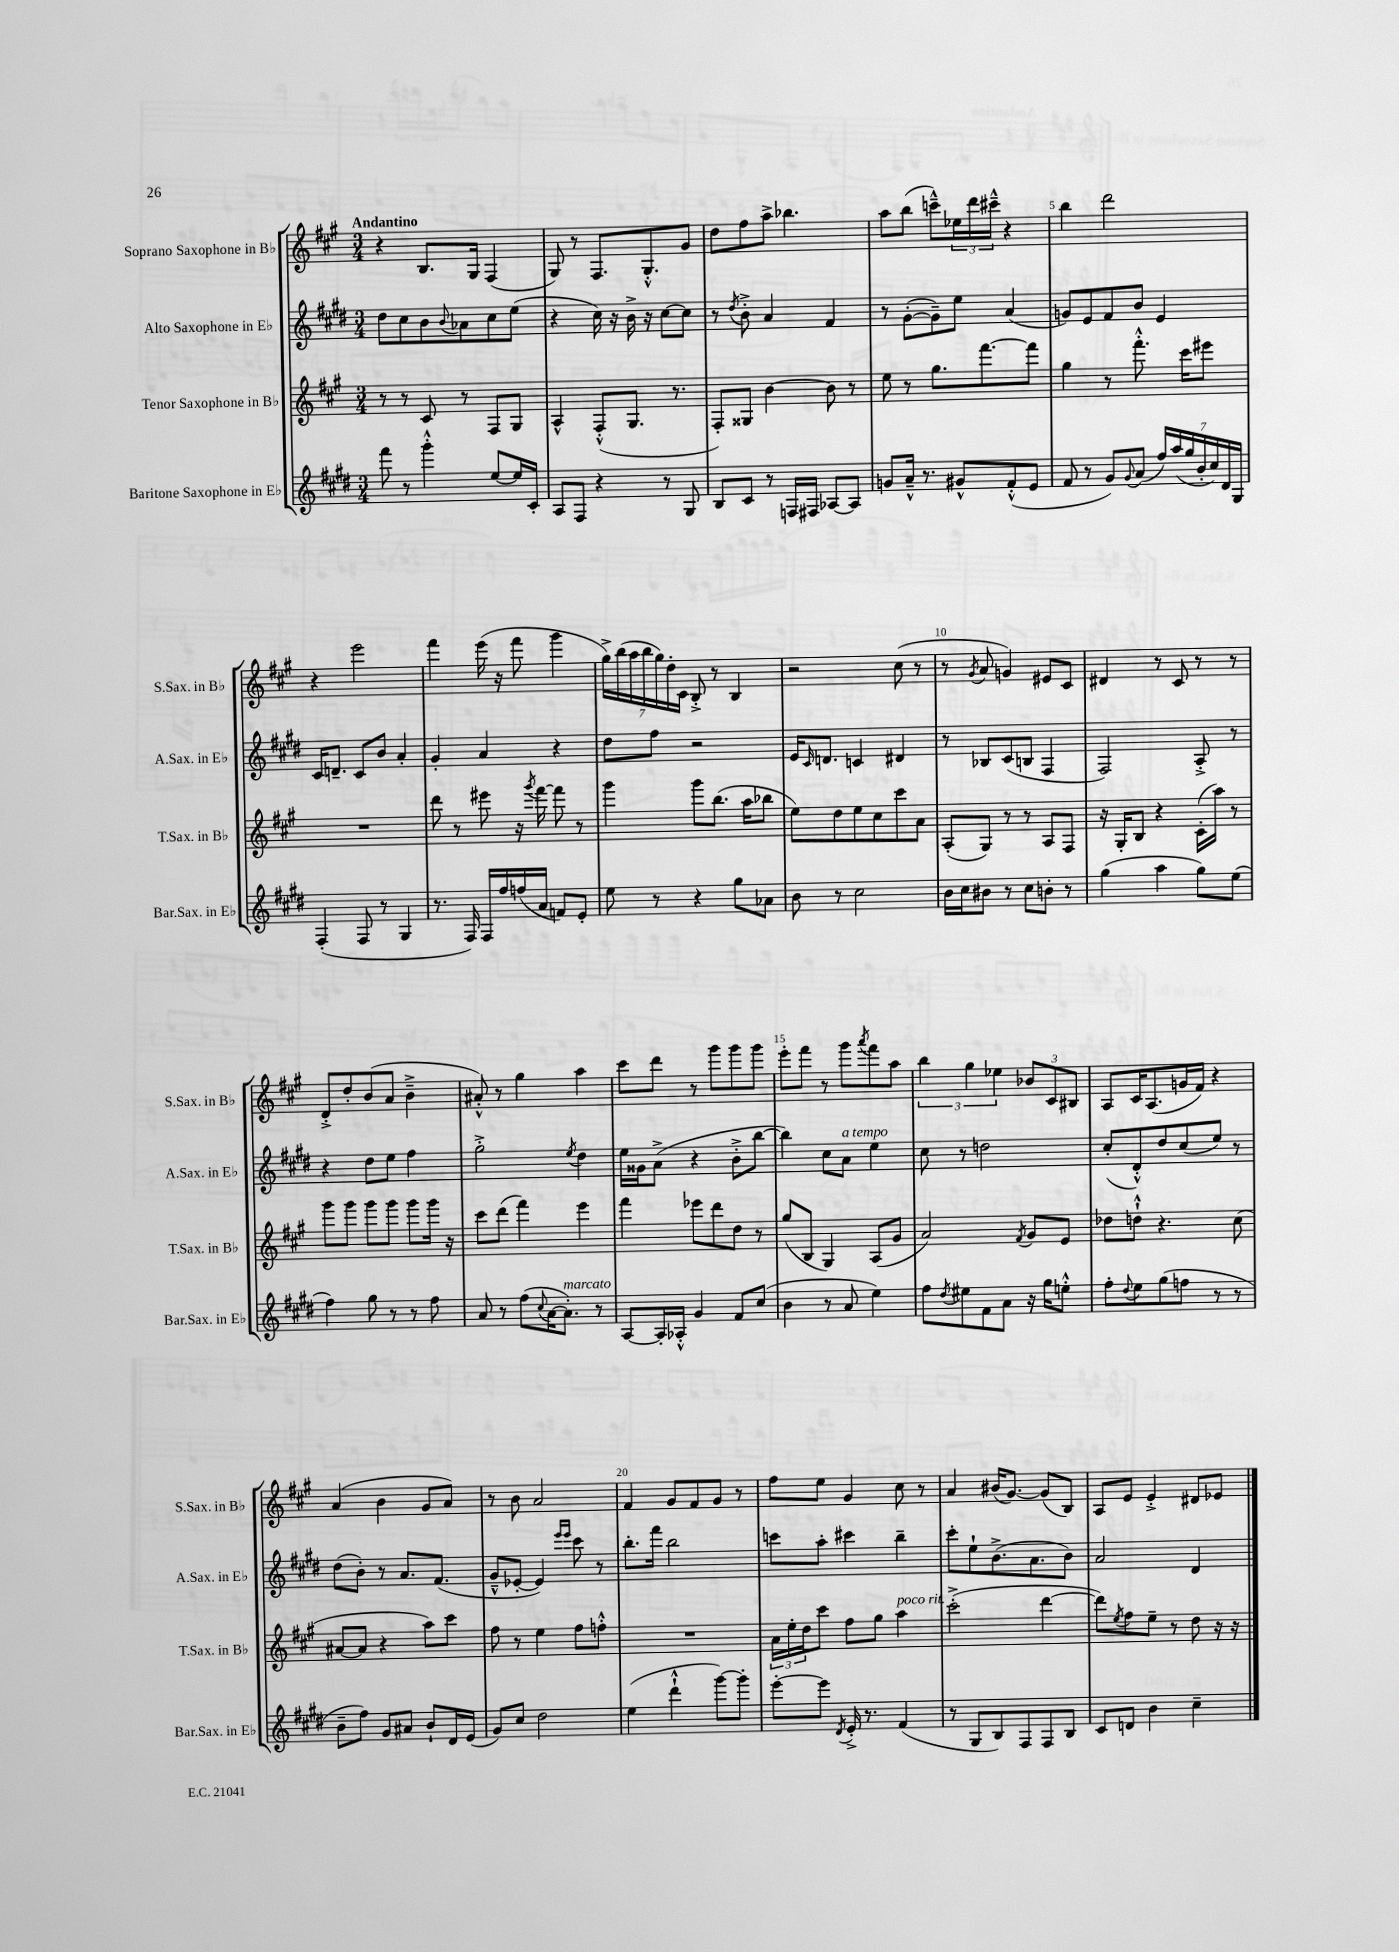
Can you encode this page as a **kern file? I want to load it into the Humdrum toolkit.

**kern	**kern	**kern	**kern
*staff4	*staff3	*staff2	*staff1
*clefG2	*clefG2	*clefG2	*clefG2
*k[f#c#g#d#]	*k[f#c#g#]	*k[f#c#g#d#]	*k[f#c#g#]
*M3/4	*M3/4	*M3/4	*M3/4
8fff#\	8r	8dd#\L	4r
8r	8r	8cc#\	.
4ggg#'^^\	8c#/	8b\	8.B/L
.	.	8qqb/	.
.	8r	8a-\	.
.	.	.	16G#/Jk
[8ee/L	8F#/L	8cc#\	(4F#/
16ee/]L	8G#/J	(8ee\J	.
16c#'/JJ	.	.	.
=	=	=	=
8A/L	4A^^/	4r	8G#/)
8F#/J	.	.	8r
4r	(8F#'^^/L	16cc#\)	8.F#/L
.	.	16r	.
.	8.G#/J	16b^\	.
.	.	16r	8.G#'^^/
8r	.	[8cc#\L	.
.	8.r	.	.
8G#/	.	8cc#\]J	8g#/J
=	=	=	=
8B/L	8F#'/L)	8r	8dd\L
.	.	8qdd#/	.
8c#/J	8G##/J	8b'^\	8ff#\
8r	[4b\	4a/	8aa^\J
16F/LL	.	.	4.bb-\
16F#/JJ	.	.	.
[8A-/L	8b\]	4f#/	.
8A-/]J	8r	.	.
=	=	=	=
8g/L	8ee\	8r	8aa\L
16a~^^/Jk	8r	([8g#'\L	(8bb\J
8.r	.	.	.
.	8.gg#\L	8g#~\])	8ccc~^^\L)
8g#^^/L	.	8ee\J	24ee-\L
.	.	.	24ddd\
.	[8.fff#\	.	.
.	.	.	24ccc#~^^\JJ
(8f#'^^/	.	(4a/	4r
8e/J	8fff#\]J	.	.
=	=	=	=
8f#/	4gg#\	8g/L)	4bb\
8r	.	8e/	.
8g#/L)	8r	8f#/	2ddd\
8qqg#/	.	.	.
(8a/J	8.fff#'^^\	8b/J	.
28ff#/LL)	.	4e/	.
(28aa/	.	.	.
.	16ccc#\LK	.	.
28gg#/	.	.	.
28b'/	.	.	.
.	8eee#\J	.	.
28cc#/)	.	.	.
28d#/	.	.	.
28G#/JJ	.	.	.
=	=	=	=
(4F#'/	2.r	16c#/LK	4r
.	.	8.d~/J	.
8F#/	.	8c#/L	2eee\
8r	.	8b/J	.
4G#/	.	4a'/	.
=	=	=	=
8.r	8ddd\	4g#'/	4fff#\
.	8r	.	.
16F#/)	.	.	.
16F#/LL	8eee#\	4a/	(16eee\
16ff#/	.	.	16r
(16ff/	16r	.	8fff#\
.	8qggg#/	.	.
16a/JJ	[16fff#\	.	.
8f/L)	8fff#\]	4r	4ggg#\
8e'/J	8r	.	.
=	=	=	=
8ee\	4ggg#\	8dd#\L	28gg#^\LL)
.	.	.	(28bb\
.	.	.	28aa\
.	.	.	28bb\
8r	.	8ff#\J	.
.	.	.	28gg#\)
.	.	.	28dd'\
.	.	.	28c#\JJ
4r	8ggg#\L	2r	8B'^/
.	(8.bb\J	.	8r
8gg#\L	.	.	4B/
.	16aa\LK	.	.
8a-\J	8bb-\J	.	.
=	=	=	=
8b\	8ee\L)	16e/LK	2r
.	.	16qqc#/	.
.	.	8.d/J	.
8r	8dd\	.	.
2cc#\	8ee\	4c/	.
.	8cc#\	.	.
.	8ccc#\	4d#/	(8cc#\
.	8a\J	.	8r
=	=	=	=
16b\LL	(8A'/L	8r	8r
16cc#\J	.	.	.
.	.	.	8qg#/
8b#\J	8G#/J)	8B-/L	8a/
8r	8r	(8c#/	4g/)
8cc#\L	8r	8B/J	.
8b'\J	8A/L	4F#/	8e#/L
8r	8F#/J	.	8c#/J
=	=	=	=
(4gg#\	16r	2F#/)	4d#/
.	16G#'/LK	.	.
.	8B/J	.	.
4aa\	4r	.	8r
.	.	.	8c#/
8gg#\L)	(16c#'\LL	8A'^/	8r
.	16aa\JJ)	.	.
(8ee\J	8r	8r	8r
=	=	=	=
4ff#\)	8ggg#\L	4r	8d'^/L
.	8ggg#\J	.	8dd'/
8gg#\	8ggg#\L	8dd#\L	(8b/
8r	8ggg#\J	8ee\J	8a/J
8r	8ggg#\L	4ff#\	4b~^\
8ff#\	16ggg#\Jk	.	.
.	16r	.	.
=	=	=	=
8a/	8ccc#\L	2gg#'^\	8a#'^^/)
8r	(8ddd\J	.	8r
(8ff#\L	4fff#\)	.	4gg#\
8qqcc#/	.	.	.
[16a\K	.	.	.
8.a'\]J)	.	.	.
.	.	8qee/	.
.	4eee\	4dd#\	4aa\
8r	.	.	.
=	=	=	=
[8A/L	4fff#\	16ee\LL	8ccc#\L
.	.	16g##\J	.
16A'/]L	.	(8a^\J	8ddd\J
16A-'^^/JJ	.	.	.
4g#/	8eee-\L	4r	8r
.	8ddd\	.	8ggg#\L
8f#/L	8dd\J	8b'^\L	8ggg#\
(8cc#/J	8r	[8bb\J	8ggg#\J
=	=	=	=
4b\	(8gg#/L	4bb\])	8eee'\L
.	8B/J	.	8fff#\J
8r	4G#/)	8cc#\L	8r
8a/	.	8a\J	8ggg#\L
.	.	.	8qaaa/
4ee\)	(8A/L	4ee\	8fff#\
.	8g#/J	.	8aa\J
=	=	=	=
8ff#\L	2a/)	8cc#\	6bb\
8qdd#/	.	.	.
8ee#\	.	8r	.
.	.	.	6gg#\
8f#\	.	2dd\	.
.	.	.	6ee-\
8a\J	.	.	.
.	8qf#/	.	.
16r	8g#/L	.	12b-/L
16gg#\LK	.	.	.
.	.	.	12c#/
8ee'^^\J	8e/J	.	.
.	.	.	12B#/J
=	=	=	=
8ff#'\L	8dd-\L	(8cc#'/L	8A/L
8qqdd#/	.	.	.
8ee\	8dd`^^\J	8d#'^^/)	16c#/K
.	.	.	(8.A/
(8gg#\	4.r	8dd#/	.
8ff\J	.	(8cc#/	16g/L
.	.	.	16f#/JJ)
8r	.	8ee/J)	4r
8r	(8cc#\	8r	.
=	=	=	=
8b~\L	[8a#/L	(8dd#\L	(4a/
8ff#\J)	8a#/]J	8b'\J)	.
8g#/L	4r	8r	4b\
8a#/J	.	8.a/L	.
8b`/L	8aa\L)	.	8g#/L
.	.	(8.f#/J	.
16d#/L	8ccc#\J	.	8a/J)
(16e/JJ	.	.	.
=	=	=	=
8g#/L)	8ff#\	8g#~^^/L	8r
8cc#/J	8r	[8e-'/J	8b\
2dd#\	4ee\	4e-/])	2a/
.	.	16qqeee/LL	.
.	.	16qqeee/JJ	.
.	8ff#\L	8ccc#\	.
.	8ff'^^\J	8r	.
=	=	=	=
(4ee\	2.r	8.bb'\L	4f#/
.	.	16fff#\Jk	.
4ddd#`^^\	.	2bb\	8g#/L
.	.	.	8f#/
[8ggg#\L)	.	.	8g#/J
8ggg#'\]J	.	.	8r
=	=	=	=
[8eee'\L	24a\LL	8ccc\L	8ff#\L
.	24ee'\	.	.
.	24dd\J	.	.
8eee\]J	8ccc#\J	8aa'\J	8ee\J
8qd#/	.	.	.
16e'^/	8ff#\L	4ccc#\	4g#/
8.r	.	.	.
.	8gg#\J	.	.
(4f#/	4aa\	4bb~\	8cc#\
.	.	.	8r
=	=	=	=
8r	(2ccc#'^\	8ccc#'\L	4a/
8G#/L	.	8ee`\	.
8B/)	.	(8.b^\	(16b#/LK
.	.	.	[8.g#/J)
8F#/	.	.	.
.	.	8.a\	.
8F#/	[4ddd\	.	(8g#/]L
8B/J	.	8b\J)	8B/J)
=	=	=	=
8c#/L	8ddd\]L)	2a/	8A/L
.	8qee/	.	.
8d/J	8ff#\	.	8e/J
4b\	8ee~\J	.	4e'^/
.	8r	.	.
4cc#~\	8dd\	4d#/	8d#/L
.	16r	.	8e-/J
.	16r	.	.
==	==	==	==
*-	*-	*-	*-
